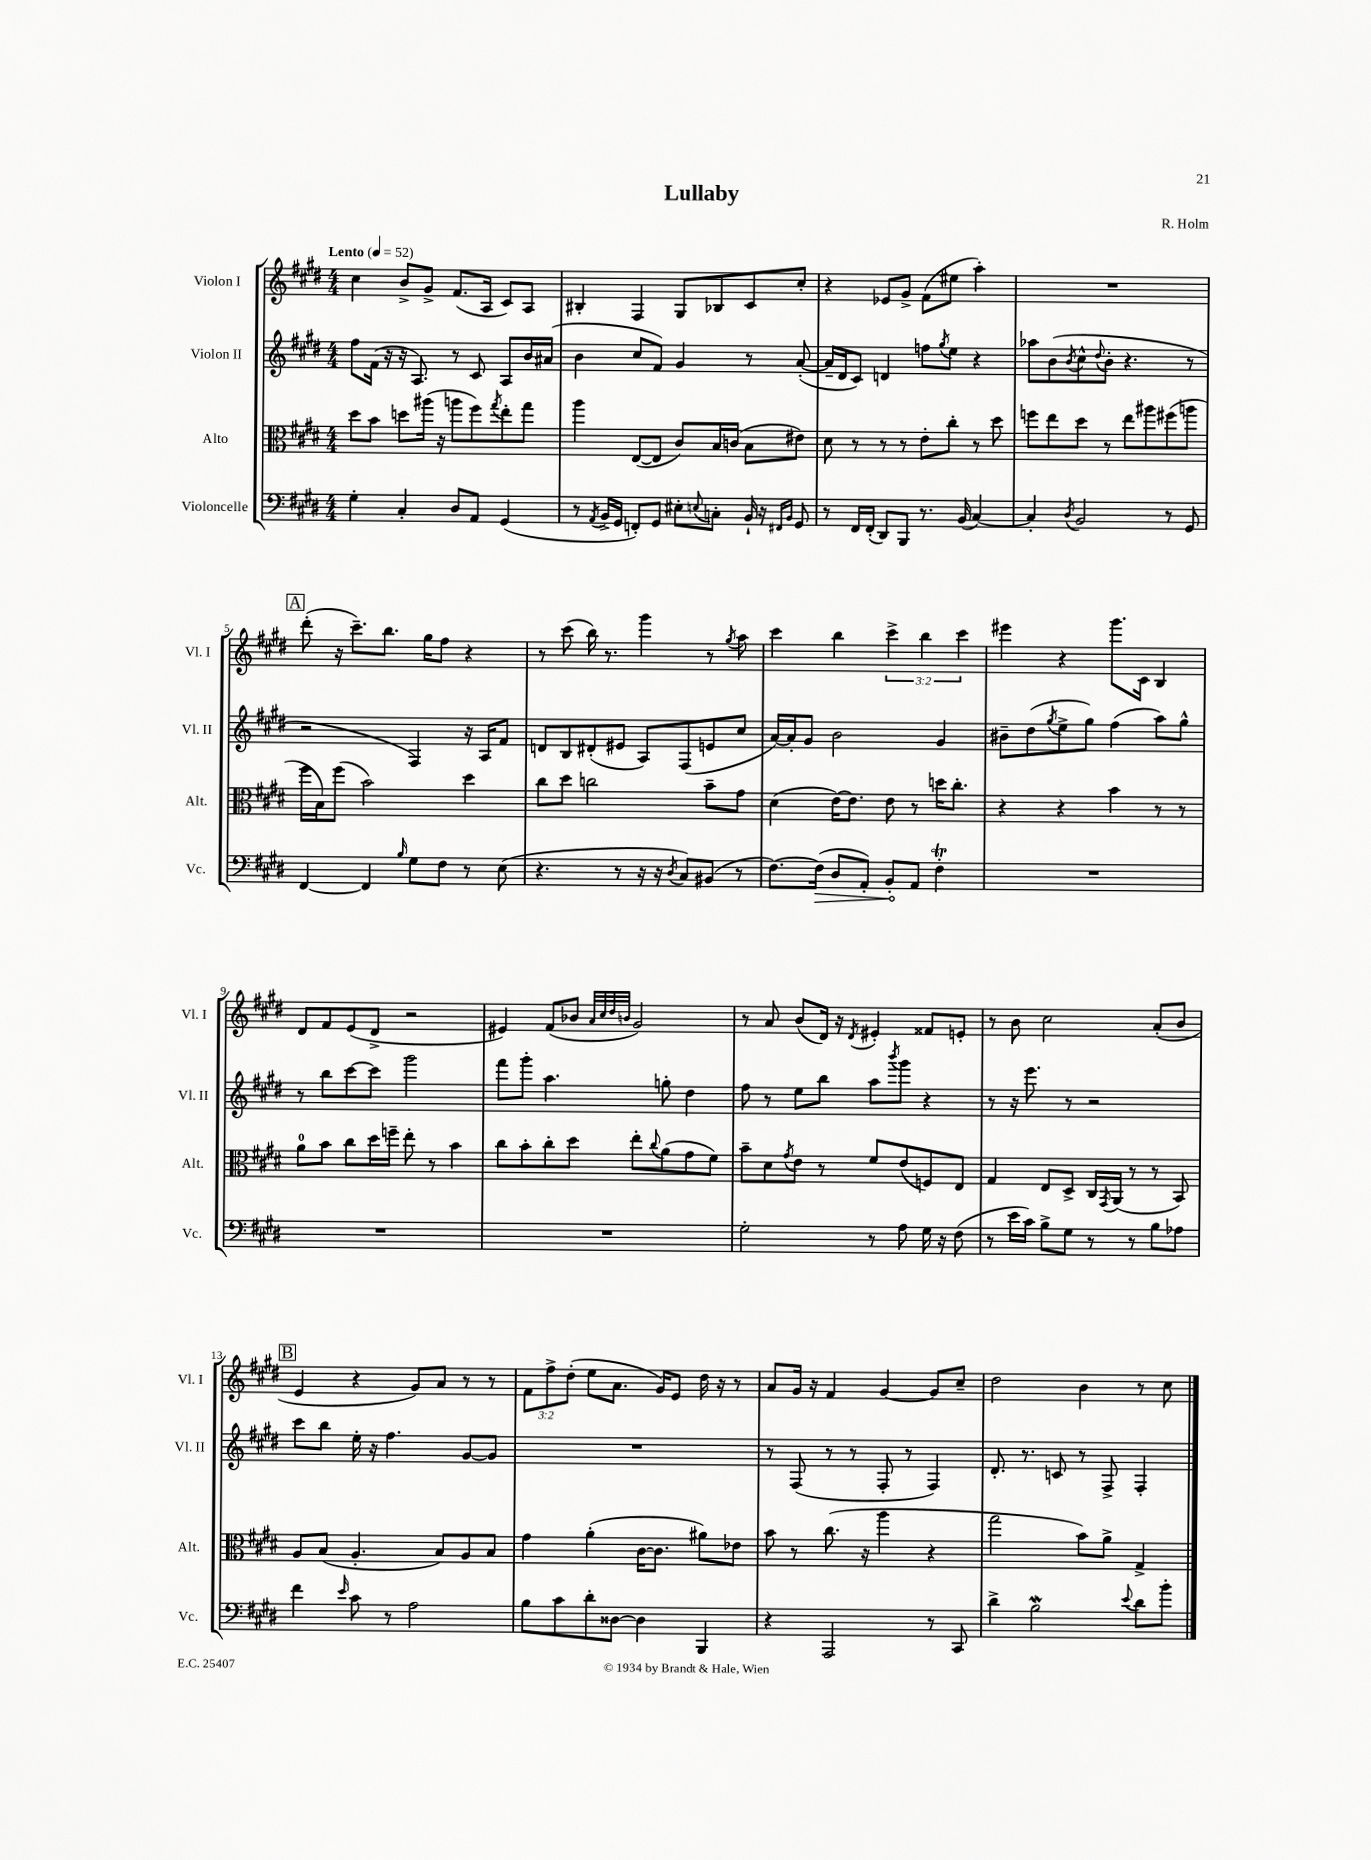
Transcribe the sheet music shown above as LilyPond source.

\header { title = "Lullaby" composer = "R. Holm" }
<<
\new StaffGroup <<
\new Staff = "s0" \with { instrumentName = "Violon I" shortInstrumentName = "Vl. I" } {
    \clef treble \key e \major \numericTimeSignature \time 4/4 \override Staff.TupletNumber.text = #tuplet-number::calc-fraction-text \tempo "Lento" 4 = 52
    cis''4 b'8-> gis'8-> fis'8.( a16 cis'8) a8 |
    bis4-. fis4 gis8 bes8 cis'8 cis''8-. |
    r4 ees'8 gis'8-> fis'8( eis''8 a''4-.) |
    R1 |
    \mark \markup { \box "A" } dis'''8-.( r16 cis'''8.--) b''8. gis''16 fis''8 r4 |
    r8 cis'''8( b''16) r8. gis'''4 r8 \acciaccatura { gis''8 } a''8 |
    cis'''4 b''4 \tuplet 3/2 { cis'''4-> b''4 cis'''4 } |
    eis'''4 r4 gis'''8. cis'16 b4 |
    dis'8 fis'8 e'8( dis'8-> r2 |
    eis'4) fis'8( bes'8 \grace { a'32 cis''32 dis''32 b'32 } gis'2) |
    r8 a'8 b'8( dis'16) r16 \acciaccatura { dis'8 } eis'4-. fisis'8 e'8-. |
    r8 b'8 cis''2 a'8-.( b'8 |
    \mark \markup { \box "B" } e'4 r4 gis'8) a'8 r8 r8 |
    \tuplet 3/2 { fis'8 fis''8-> dis''8-.( } e''8 a'8. gis'16) e'8 dis''16 r16 r8 |
    a'8 gis'16 r16 fis'4 gis'4~ gis'8 cis''8-- |
    dis''2 b'4 r8 cis''8 \bar "|." |
}
\new Staff = "s1" \with { instrumentName = "Violon II" shortInstrumentName = "Vl. II" } {
    \clef treble \key e \major \numericTimeSignature \time 4/4
    fis''8 fis'16( r16 r16 a8.) r8 cis'8 a8 b'16 ais'16( |
    b'4 cis''8 fis'8) gis'4 r8 a'8~-.( |
    a'16-- dis'16 cis'8) d'4 f''8 \acciaccatura { gis''8 } e''8 r4 |
    aes''8 b'8( \acciaccatura { b'8 } cis''8-^ \appoggiatura { dis''8 } b'8-. r4. r8 |
    \mark \markup { \box "A" } r2 fis4) r16 a16 fis'8 |
    d'8 b8 dis'8-.( eis'8 a8) fis8( e'8 cis''8 |
    a'16~) a'16-. gis'8 b'2 gis'4 |
    bis'8-- dis''8( \acciaccatura { gis''8 } e''8-> gis''8) fis''4( a''8) gis''8-^ |
    r8 b''8 cis'''8~ cis'''8 gis'''2 |
    fis'''8 gis'''8-. a''4. g''8-. dis''4 |
    fis''8 r8 e''8 b''8 a''8 \acciaccatura { b'''8 } gis'''8 r4 |
    r8 r16 e'''8. r8 r2 |
    \mark \markup { \box "B" } cis'''8 b''8 e''16-. r16 fis''4. gis'8~ gis'8 |
    R1 |
    r8 fis8( r8 r8 fis8-. r8 fis4) |
    dis'8.-. r8. c'8 r8 fis8-> fis4-. \bar "|." |
}
\new Staff = "s2" \with { instrumentName = "Alto" shortInstrumentName = "Alt." } {
    \clef alto \key e \major \numericTimeSignature \time 4/4
    dis''8 b'8 d''8 ais''16( r16 a''8 fis''8) \acciaccatura { gis''8 } e''8-. gis''8 |
    a''4 e8~( e8 cis'8) b16 c'16( b8 eis'8) |
    dis'8 r8 r8 r8 e'8-. cis''8-. r8 dis''8 |
    f''8 e''8 dis''8 r8 e''8 ais''8 fis''8( a''8 |
    \mark \markup { \box "A" } fis''16 b16) fis''8( b'2) dis''4 |
    cis''8 dis''8 c''2 b'8-- gis'8 |
    dis'4( e'16~) e'8. e'8 r8 d''16 cis''8.-. |
    r4 r4 b'4 r8 r8 |
    a'8-0 b'8 cis''8 dis''16 f''16-- e''8-. r8 b'4 |
    cis''8 b'8-. cis''8-. dis''8 e''8-. \appoggiatura { cis''8 } a'8( gis'8 fis'8) |
    b'8-- dis'8 \acciaccatura { gis'8 } e'8 r8 fis'8 e'8( f8) e8 |
    gis4 e8 dis8-> cis16 \acciaccatura { gis,8 } a,16( r8 r8 b,8) |
    \mark \markup { \box "B" } a8 b8( a4.-. b8) a8 b8 |
    gis'4 a'4-.( cis'16~ cis'8. ais'8) ees'8 |
    b'8 r8 cis''8.( r16 a''4 r4 |
    gis''2 b'8) a'8-> gis4-> \bar "|." |
}
\new Staff = "s3" \with { instrumentName = "Violoncelle" shortInstrumentName = "Vc." } {
    \clef bass \key e \major \numericTimeSignature \time 4/4
    gis4-. cis4-. dis8 a,8 gis,4( |
    r8 \acciaccatura { a,8 } b,16-> gis,16 f,8-.) gis,8 eis8-. \appoggiatura { e8 } c8-. b,16-! r16 \grace { fis,16 b,16 } gis,8 |
    r8 fis,16 fis,16-.( dis,8) b,,8 r8. b,16( cis4~) |
    cis4-. \acciaccatura { dis8 } b,2 r8 gis,8 |
    \mark \markup { \box "A" } fis,4~ fis,4 \grace { b16 } gis8 fis8 r8 e8( |
    r4. r8 r16 r16 \acciaccatura { dis8 } cis8) bis,8( r8 |
    fis8.~) \once \override Hairpin.circled-tip = ##t fis16\>( dis8 a,8-.) b,8-.\! a,8 fis4-.\trill |
    R1 |
    R1 |
    R1 |
    gis2-. r8 a8 gis16 r16 fis8( |
    r8 e'16 cis'16) b8-> gis8 r8 r8 b8 aes8 |
    \mark \markup { \box "B" } fis'4 \grace { e'16 } cis'8 r8 a2 |
    b8 cis'8 dis'8-. disis8~ disis4 b,,4 |
    r4 a,,2 r8 cis,8 |
    dis'4-> b2\mordent \appoggiatura { e'8 } dis'8 b'8-. \bar "|." |
}
>>
>>
